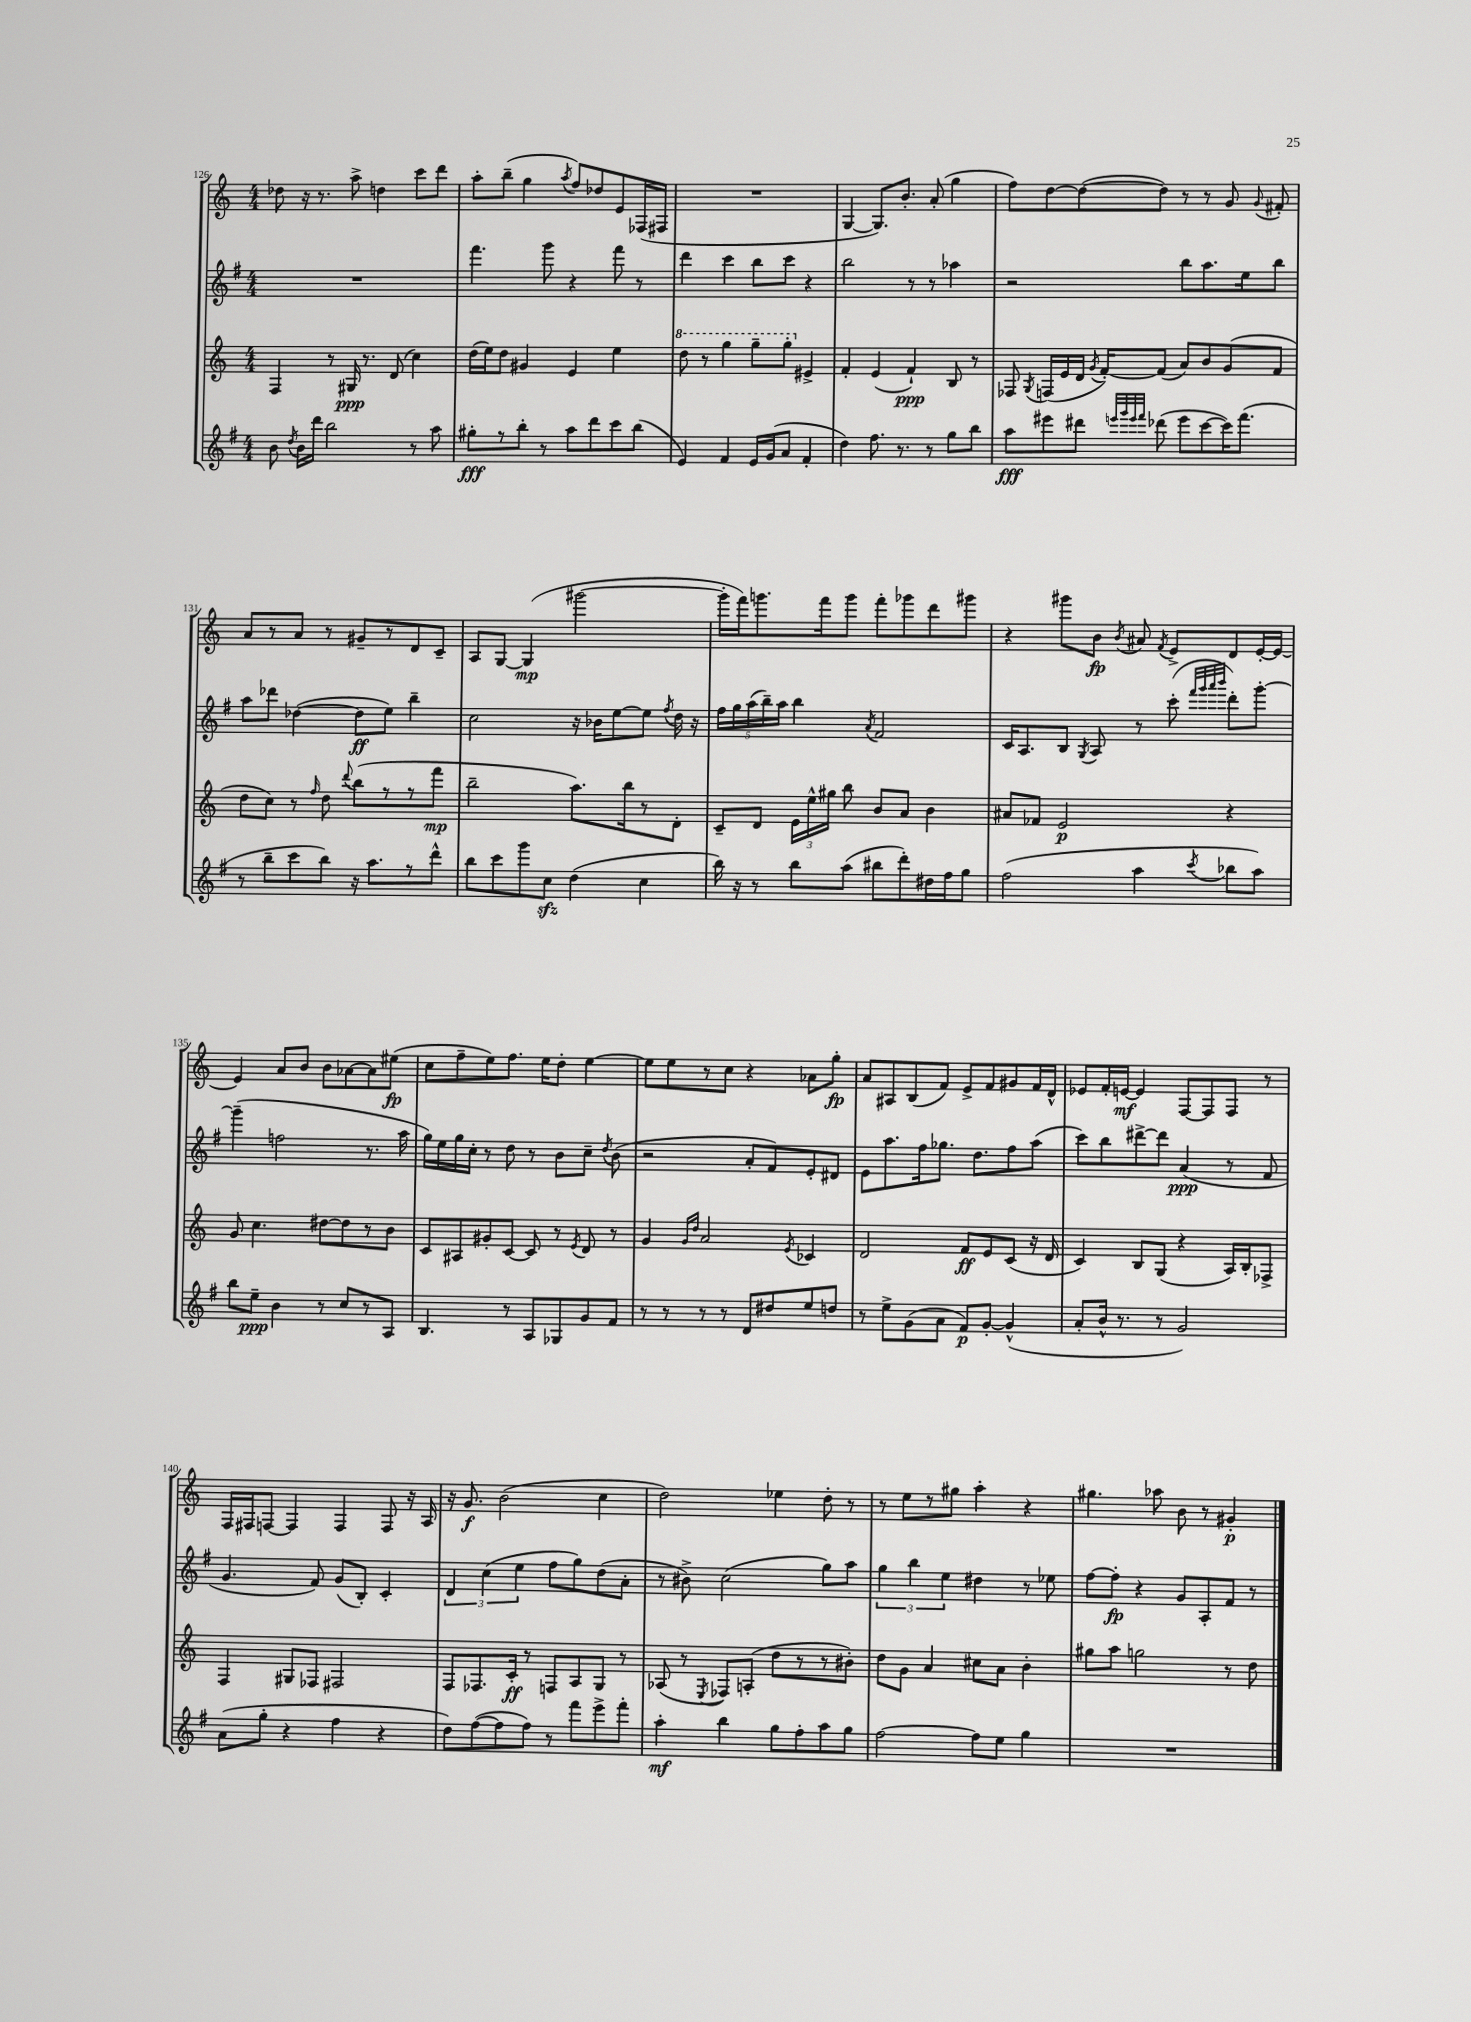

**kern	**kern	**kern	**kern
*staff4	*staff3	*staff2	*staff1
*clefG2	*clefG2	*clefG2	*clefG2
*k[f#]	*k[]	*k[f#]	*k[]
*M4/4	*M4/4	*M4/4	*M4/4
8b\	4F/	1r	8dd-\
8qdd/	.	.	.
16b\LL	.	.	16r
16ddd\JJ	.	.	8.r
2bb\	8r	.	.
.	16G#/	.	8aa^\
.	8.r	.	.
.	.	.	4dd\
.	(8d/	.	.
8r	4cc\)	.	8ccc\L
8aa\	.	.	8ddd\J
=	=	=	=
8gg#'\L	(16dd\LL	4.fff#\	8aa'\L
.	16ee\J)	.	.
8r	8dd\J	.	(8bb~\J
8bb'\J	4g#/	.	4gg\
8r	.	8ggg\	.
.	.	.	8qaa/
8aa\L	4e/	4r	8ff/L)
8ddd\	.	.	8dd-/
8ccc\	4ee\	8fff#\	8e/
(8bb\J	.	8r	(16F-/L
.	.	.	16F#/JJ
=	=	=	=
4e/)	8ddd\	4ddd\	1r
.	8r	.	.
4f#/	4ggg\	4ccc\	.
16e/LL	8ggg~\L	8bb\L	.
(16g/J	.	.	.
8a/J	8ggg'\J	8ccc\J	.
4f#'/	4e#^/	4r	.
=	=	=	=
4dd\)	4f'/	2bb\	[4G/
8.ff#\	(4e/	.	8.G/]L)
8.r	.	.	8.b'/J
.	4f`/)	8r	.
8r	.	8r	(8a'/
8gg\L	8B/	4aa-\	4gg\
8bb\J	8r	.	.
=	=	=	=
8aa\L	8F-/	2r	8ff\L)
.	8qG/	.	.
8eee#\	(16F/LL	.	[8dd\
.	16e/	.	.
8ddd#\J	16d/JJ	.	(8dd\_
.	8qg/	.	.
.	[16f'/LK)	.	.
32qqeee/LLL	.	.	.
32qqggg/	.	.	.
32qqeee/	.	.	.
32qqfff#/JJJ	.	.	.
(8ddd-\	(8f/]J	.	8dd\]J)
8eee\L	8a/L)	8bb\L	8r
[8ccc\	8b/	8.aa\	8r
16ccc\]K)	(8g/	.	8g/
(8.fff#\J	.	16ee\k	.
.	.	.	8qqg/
.	8f/J	8bb\J	8f#'/
=	=	=	=
8r	8dd\L	8aa\L	8a/L
8bb~\L	8cc\J)	8ddd-\J	8r
8ccc\	8r	([4dd-\	8a/J
.	16qqff/	.	.
8bb\J)	8dd\	.	8r
.	8qqddd/	.	.
16r	(8bb\L	8dd-\]L	8g#~/L
8.aa\L	.	.	.
.	8r	8ee\J)	8r
8r	8r	4bb~\	8d/
8ddd^^\J	8fff\J	.	8c~/J
=	=	=	=
8bb\L	2bb~\	2cc\	8A/L
8ccc\	.	.	[8G/J
8ggg\	.	.	(4G/]
8cc\J	.	.	.
(4dd\	8.aa\L)	16r	[2ggg#\
.	.	16b-\LK	.
.	.	[8ee\	.
.	16bb\k	.	.
4cc\	8r	8ee\]J	.
.	.	8qff#/	.
.	8d'\J	16dd\	.
.	.	16r	.
=	=	=	=
16bb\)	8c~/L	20ff#\LL	16ggg#'\]LL
.	.	20gg\	.
16r	.	.	16fff\J)
.	.	(20aa\	.
8r	8d/J	.	8.ggg\
.	.	20bb~\)	.
.	.	20aa\JJ	.
8bb\L	24e\LL	4bb\	.
.	24ee^^\	.	.
.	.	.	16fff\k
.	24gg#\JJ	.	.
(8aa\J	8bb\	.	8ggg\J
.	.	8qa/	.
8bb#\L	8b/L	2f#/	8fff'\L
8ddd'\)	8a/J	.	8ggg-\
16dd#\L	4b\	.	8ddd\
16ff#\J	.	.	.
8gg\J	.	.	8ggg#\J
=	=	=	=
(2ff#\	8a#/L	16c/LK	4r
.	.	8.A/	.
.	8f-/J	.	.
.	2e/	8B/J	8ggg#\L
.	.	8qG/	.
.	.	8A/	8b\J
.	.	.	8qb/
4aa\	.	8r	8a#/
.	.	.	8qf/
.	.	(8ccc'\	8e^/L
.	.	32qqfff#/LLL	.
.	.	32qqggg/	.
.	.	32qqaaa/	.
8qccc/	.	32qqbbb/JJJ	.
8bb-\L	4r	8ddd'\L)	8d/
8aa\J)	.	[8ggg'\J	[16e'/L
.	.	.	16e/_JJ
=	=	=	=
8bb\L	8g/	(4ggg~\]	4e/]
8ee~\J	4.cc\	.	.
4b\	.	2ff\	8a/L
.	.	.	8b/J
8r	[8dd#\L	.	8b\L
8cc/L	8dd#\]	.	[8a-\
8r	8r	8.r	8a-\]
8A/J	8b\J	.	(8ee#\J
.	.	16aa\	.
=	=	=	=
4.B/	8c/L	16gg\LL)	8cc\L
.	.	16ee\	.
.	8A#/	16gg\	8ff~\
.	.	16cc'\JJ	.
.	8g#'/	8r	8ee\)
8r	[8c/J	8dd\	8.ff\J
8A/L	8c/]	8r	.
.	.	.	16ee\LK
8G-/	8r	8b\L	8dd'\J
.	8qe/	.	.
8g/	8d/	8cc~\J	[4ee\
.	.	8qdd/	.
8f#/J	8r	(8b\	.
=	=	=	=
8r	4g/	2r	8ee\]L
8r	.	.	8ee\
.	16qqg/LL	.	.
.	16qqdd/JJ	.	.
8r	2a/	.	8r
8r	.	.	8cc\J
8d/L	.	8a'/L	4r
8dd#/	.	8f#/)	.
.	8qe/	.	.
8ee/	4c-/	8e'/	8a-\L
8dd/J	.	8d#/J	8gg'\J
=	=	=	=
8r	2d/	8e\L	8a/L
8ee^\L	.	8.aa\	8A#/
(8g\	.	.	(8B/
.	.	16ff#\k	.
8a\J	.	8.gg-\J	8f/J)
8f#/L)	8f/L	.	8e^/L
.	.	8.dd\L	.
[8g'/J	8e/	.	8f/
(4g^^/]	(8c/J	8ff#\	8g#/
.	16r	(8aa\J	16f/L
.	16d/	.	16d^^/JJ
=	=	=	=
8a'/L	4c/)	8ccc\L)	8e-/L
16b^^/Jk	.	8bb\	16f'/L
8.r	.	.	[16e/JJ
.	8B/L	[8ddd#^\	4e/]
8r	(8G/J	8ddd#\]J	.
2g/)	4r	(4a/	[8F/L
.	.	.	8F/]
.	16A/LL)	8r	8F/J
.	16B'/J	.	.
.	8F-^/J	8f#/	8r
=	=	=	=
(8a\L	4F/	4.g/	16F/LL
.	.	.	16F#/J
8gg'\J	.	.	[8F/J
4r	8G#/L	.	4F/]
.	8F-/J	8f#/)	.
4ff#\	2F#/	(8g/L	4F/
.	.	8B'/J)	.
4r	.	4c'/	8F/
.	.	.	16r
.	.	.	16A/
=	=	=	=
8dd\L)	8F/L	6d/	16r
.	.	.	8.g/
([8ff#\	8.F-/	.	.
.	.	(6cc\	.
8ff#\]	.	.	(2b\
.	16c'/Jk	.	.
.	.	6ee\	.
8ff#\J)	8r	.	.
8r	8F/L	8ff#\L	.
8fff#\L	8A/	8gg\)	.
8eee^\	8G/J	(8dd\	4cc\
8fff#'\J	8r	8a'\J	.
=	=	=	=
4aa'\	(8A-/	8r	2dd\)
.	8r	8b#^\)	.
.	8qE/	.	.
4bb\	8F-/L)	(2cc\	.
.	(8A'/J	.	.
8gg\L	8dd\L	.	4ee-\
8ff#'\	8r	.	.
8aa\	8r	8gg\L)	8dd'\
8gg\J	8b#'\J)	8aa\J	8r
=	=	=	=
[2ff#\	8dd\L	6gg\	8r
.	8g\J	.	8ee\L
.	.	6bb\	.
.	4a/	.	8r
.	.	6ee\	.
.	.	.	8gg#\J
8ff#\]L	8cc#\L	4dd#\	4aa'\
8ee\J	8a\J	.	.
4gg\	4b'\	8r	4r
.	.	8ee-\	.
=	=	=	=
1r	8gg#\L	[8ff#\L	4.gg#\
.	8aa\J	8ff#'\]J	.
.	2gg\	4r	.
.	.	.	8aa-\
.	.	8g/L	8b\
.	.	8A'/	8r
.	8r	8f#/J	4g#'/
.	8dd\	8r	.
==	==	==	==
*-	*-	*-	*-
